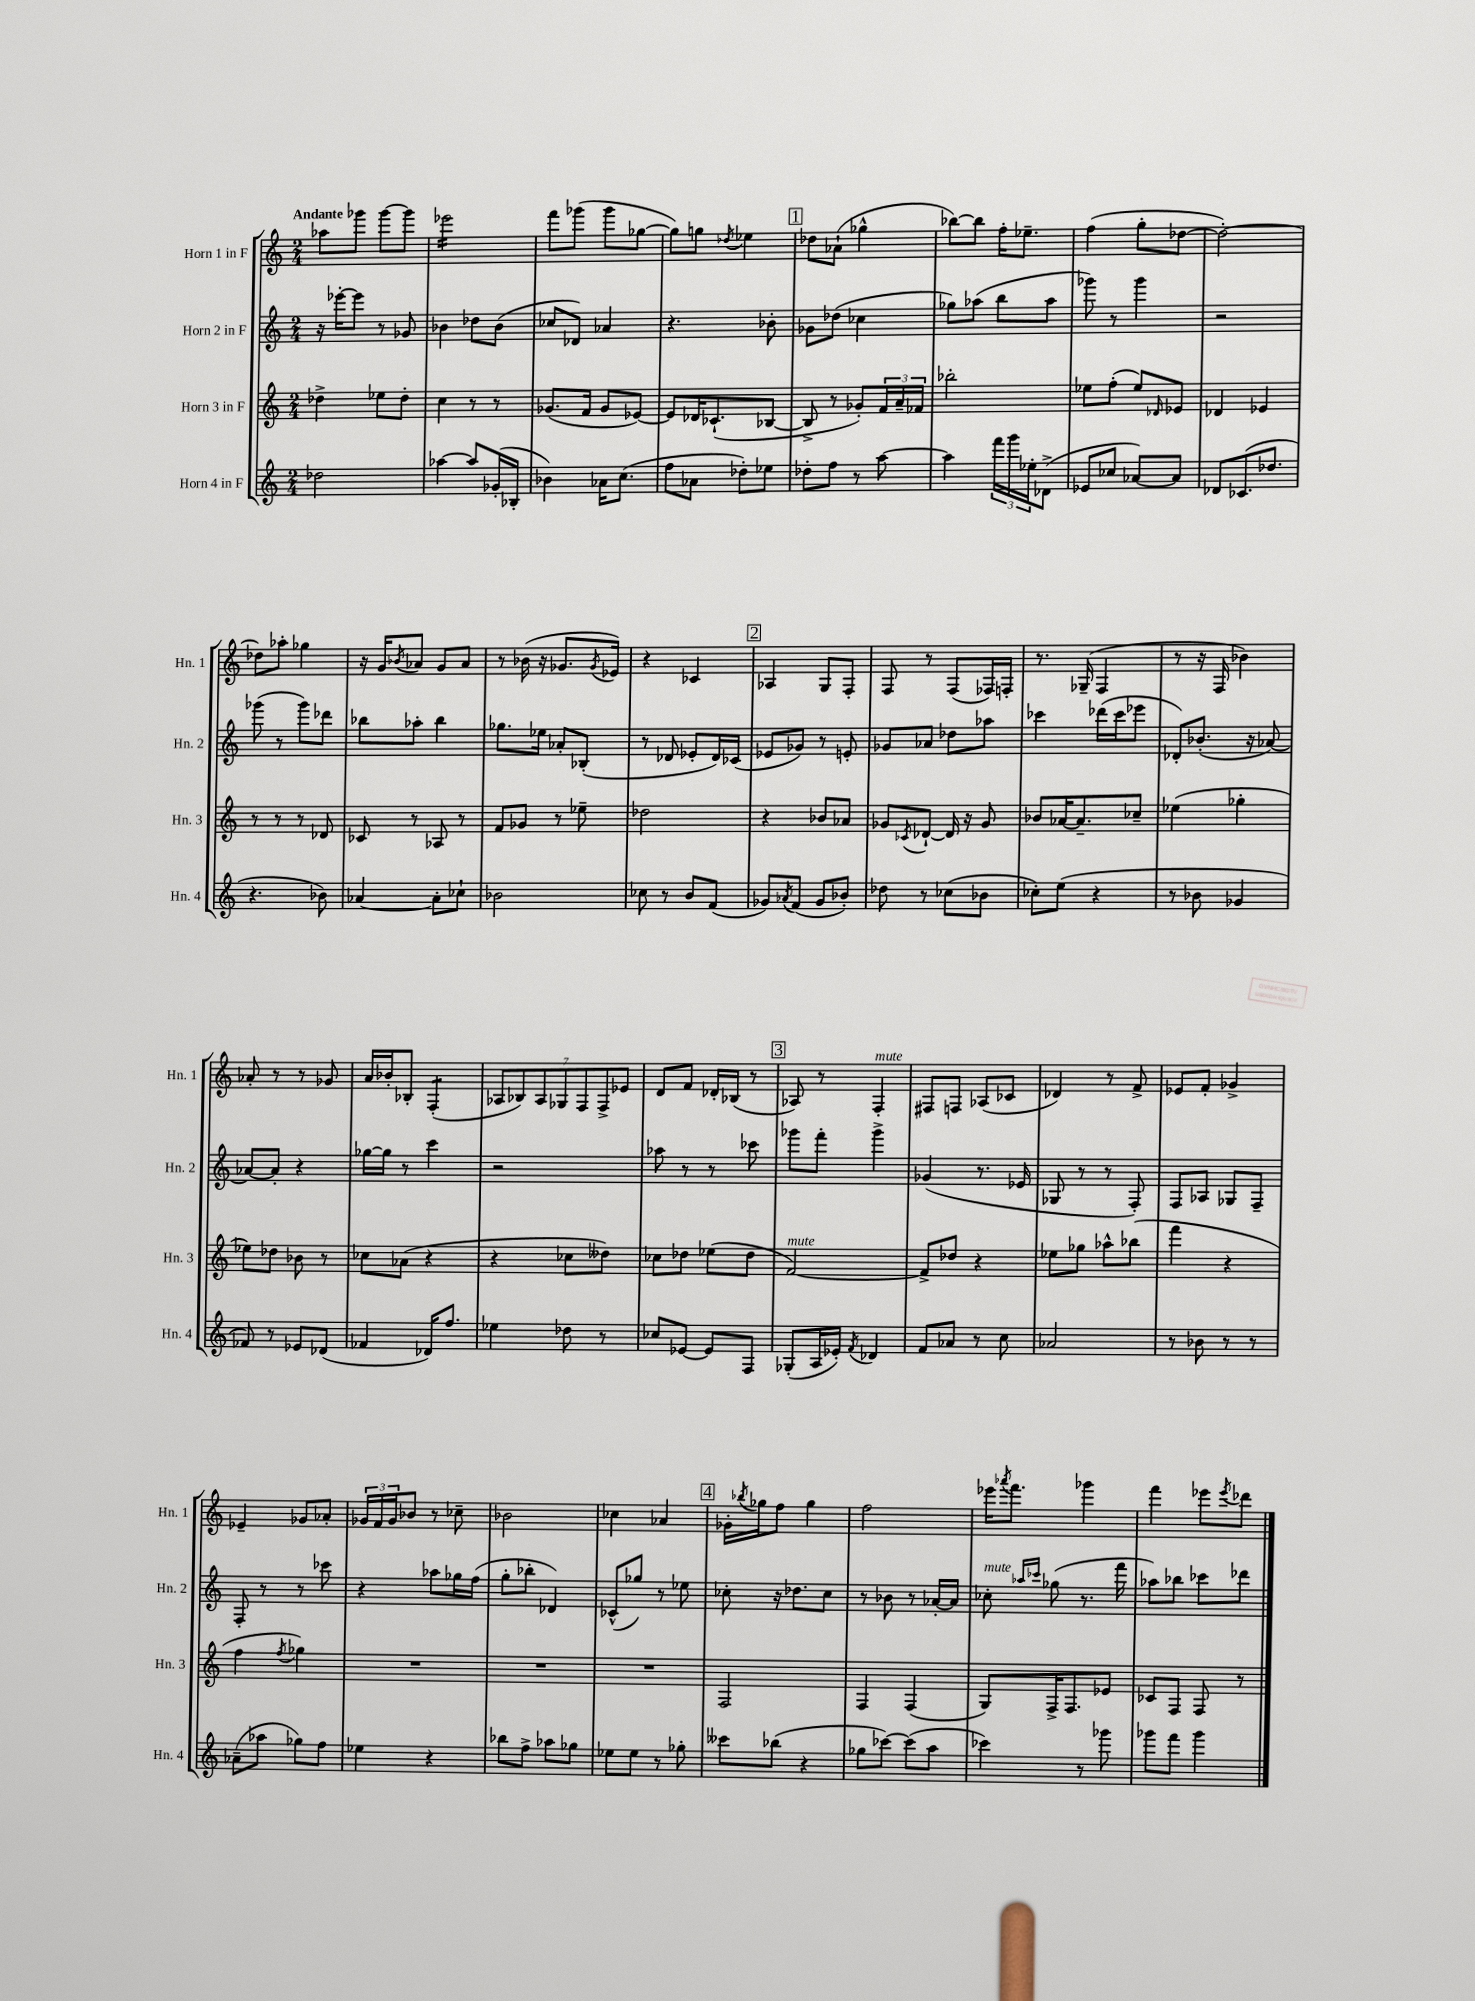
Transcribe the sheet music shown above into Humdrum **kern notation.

**kern	**kern	**kern	**kern
*staff4	*staff3	*staff2	*staff1
*clefG2	*clefG2	*clefG2	*clefG2
*k[]	*k[]	*k[]	*k[]
*M2/4	*M2/4	*M2/4	*M2/4
2dd-\	4dd-^\	16r	8aa-\L
.	.	[16eee-'\LK	.
.	.	8eee-\]J	8ggg-\J
.	8ee-\L	8r	[8ggg-\L
.	8dd-'\J	8g-/	8ggg-\]J
=	=	=	=
[4aa-\	4cc\	4b-\	2eee-\
8aa-/]L	8r	8dd-\L	.
(16g-'/L	8r	(8b-\J	.
16B-'/JJ	.	.	.
=	=	=	=
4b-\)	(8.g-/L	8cc-/L	8fff\L
.	.	8d-/J)	(8ggg-\J
.	16f/Jk	.	.
16a-\LK	8g-/L	4a-/	8ggg-\L
(8.cc\J	.	.	.
.	[8e-/J)	.	[8gg-\J
=	=	=	=
8ff\L	8e-/]L	4.r	8gg-\]L)
8a-\J	16d-/K	.	8gg\J
.	(8.c-`/	.	.
.	.	.	8qdd-/
8dd-'\L)	.	.	4ee-\
8ee-\J	[8B-/J	8b-'\	.
=	=	=	=
8dd-'\L	8B-^/]	8g-\L	8dd-\L
8ff\J	8r	(8dd-\J	(8a-`\J
8r	8g-'/L)	4cc-\	4gg-^^\
[8aa\	24f/L	.	.
.	24a~/	.	.
.	24f-/JJ	.	.
=	=	=	=
4aa\]	2bb-'\	8gg-\L)	[8bb-\L)
.	.	(8aa-\J	8bb-\]J
24fff\LL	.	8bb\L	16ff'\LK
24ggg\	.	.	.
.	.	.	8.ee-~\J
24ee-'\J	.	.	.
(8d-^\J	.	8aa-\J	.
=	=	=	=
8e-/L	8ee-\L	8ggg-\)	(4ff\
8cc-/J	(8ff'\J	8r	.
[8a-/L)	8ee-/L)	4ggg-\	8gg'\L
.	16qqd-/	.	.
8a-/]J	8e-/J	.	[8dd-\J
=	=	=	=
8d-/L	4d-/	2r	2dd-'\_)
(8.c-/	.	.	.
.	4e-/	.	.
8.dd-/J	.	.	.
=	=	=	=
4.r	8r	(8ggg-\	8dd-\]L
.	8r	8r	8aa-'\J
.	8r	8ggg-\L)	4gg-\
8b-\)	8d-/	8ddd-\J	.
=	=	=	=
[4a-/	8c-/	8bb-\L	16r
.	.	.	16g/LK
.	.	.	8qb-/
.	8r	8aa-'\J	8a-/J
8a-'\]L	8A-/	4bb-\	8g/L
8cc-`\J	8r	.	8a-/J
=	=	=	=
2b-\	8f/L	8.gg-\L	8r
.	8g-/J	.	(16b-\
.	.	16ee-\Jk	16r
.	8r	8a-'/L	8.g-/L
.	8ee-~\	(8B-'/J	.
.	.	.	8qg-/
.	.	.	16e-/Jk)
=	=	=	=
8cc-\	2dd-\	8r	4r
8r	.	8d-/	.
8b/L	.	8e-'/L	4c-/
(8f/J	.	16d-/L)	.
.	.	(16c-/JJ	.
=	=	=	=
8g-/L)	4r	8e-/L	4A-/
8qa-/	.	.	.
(8f/J	.	8g-/J)	.
8g-/L	8b-/L	8r	8G/L
8b-'/J)	8a-/J	8e'/	8F'/J
=	=	=	=
8dd-\	8g-/L	8g-/L	8F/
.	8qc-/	.	.
8r	[8d-`/J	8a-/J	8r
(8cc-\L	16d-/]	8dd-\L	(8F/L
.	16r	.	.
8b-\J	8g-/	8aa-\J	16F-/L)
.	.	.	16F'/JJ
=	=	=	=
8cc-'\L)	8b-/L	4ccc-\	8.r
(8ee\J	[16a-/K	.	.
.	8.a-~/]	.	(16G-~/
4r	.	(16ddd-\LL	4F/
.	.	16ccc-\J	.
.	8cc-~/J	8eee-\J	.
=	=	=	=
8r	(4ee-\	8d-'/L)	8r
8b-\	.	(8.b-'/J	16r
.	.	.	16F/
4g-/	4gg-'\	.	4b-\)
.	.	16r	.
.	.	[8a-/)	.
=	=	=	=
8f-/)	8ee-\L)	8a-/_L	8a-'/
8r	8dd-\J	8a-'/]J	8r
8e-/L	8b-\	4r	8r
(8d-/J	8r	.	8g-/
=	=	=	=
4f-/	8cc-\L	[16gg-\LL	16a/LL
.	.	16gg-\]JJ	16b-'/J
.	(8a-\J	8r	8B-'/J
16d-/LK)	4r	4ccc\	(4F'/
8.ff/J	.	.	.
=	=	=	=
4ee-\	4r	2r	14A-/L
.	.	.	14B-/)
.	.	.	14A-/
.	.	.	14G-/
8dd-\	8cc-\L	.	.
.	.	.	14F/
.	.	.	14F^/
8r	8dd--\J)	.	.
.	.	.	14e-/J
=	=	=	=
8cc-/L	8cc-\L	8aa-\	8d/L
[8e-/J	8dd-\J	8r	8f/J
8e-/]L	(8ee-\L	8r	16d-'/LL
.	.	.	(16B-/JJ
8F/J	8dd-\J	8ccc-\	8r
=	=	=	=
(8G-'/L	[2f/)	8ggg-\L	8A-/)
16A/L	.	8fff'\J	8r
16e-'/JJ)	.	.	.
8qf/	.	.	.
4d-/	.	4ggg-^\	4F'/
=	=	=	=
8f/L	8f^/]L	(4g-/	8F#/L
8a-/J	8dd-/J	.	8F/J
8r	4r	8.r	(8A-/L
8cc\	.	.	8c-/J
.	.	16e-/	.
=	=	=	=
2a-/	8ee-\L	8G-/	4d-/)
.	8gg-\J	8r	.
.	8aa-^^\L	8r	8r
.	(8bb-\J	8F'/)	8f^/
=	=	=	=
8r	4fff\	8F/L	8e-/L
8b-\	.	8A-/J	8f'/J
8r	4r	8G-/L	4g-^/
8r	.	8F~/J	.
=	=	=	=
(8a-~\L	4ff\	8F'/	4e-~/
8aa-\J	.	8r	.
.	8qff/	.	.
8gg-\L)	4gg-\)	8r	8g-/L
8ff\J	.	8ccc-\	8a-'/J
=	=	=	=
4ee-\	2r	4r	24g-/LL
.	.	.	24f/
.	.	.	24g-/J
.	.	.	8b-/J
4r	.	8aa-\L	8r
.	.	16gg-\L	8cc-~\
.	.	(16ff\JJ	.
=	=	=	=
8bb-\L	2r	8gg'\L	2b-\
8ff^\J	.	8bb-'\J	.
8aa-\L	.	4d-/)	.
8gg-\J	.	.	.
=	=	=	=
8ee-\L	2r	(8c-^^/L	4cc-\
8ee-\J	.	8gg-/J)	.
8r	.	8r	4a-/
8gg-'\	.	8ee-\	.
=	=	=	=
8ccc--\L	2F/	8cc-'\	16g-'\LL
.	.	.	8qbb-/
.	.	.	16gg-\J
(8bb-\J	.	16r	8ff\J
.	.	8.dd-\L	.
4r	.	.	4gg-\
.	.	8cc-\J	.
=	=	=	=
8gg-\L	4F/	8r	2ff\
[8ccc-\J)	.	8b-\	.
(8ccc-\]L	(4F/	8r	.
8aa\J	.	[16a-'/LL	.
.	.	16a-/]JJ	.
=	=	=	=
4ccc-\)	8G/L)	8cc-'\	16eee-\LK
.	.	.	8qaaa-/
.	.	.	8.fff\J
.	.	16qqaa-/LL	.
.	.	16qqccc-/JJ	.
.	16F^/K	(8gg-\	.
.	8.F/	.	.
8r	.	8.r	4ggg-\
8ggg-\	8e-/J	.	.
.	.	16fff\	.
=	=	=	=
8ggg-\L	8c-/L	8aa-\L)	4fff\
8fff\J	8F/J	8bb-\J	.
4ggg-\	8F/	8ccc-\L	8eee-\L
.	.	.	8qeee-/
.	8r	8ddd-\J	8ddd-\J
==	==	==	==
*-	*-	*-	*-
